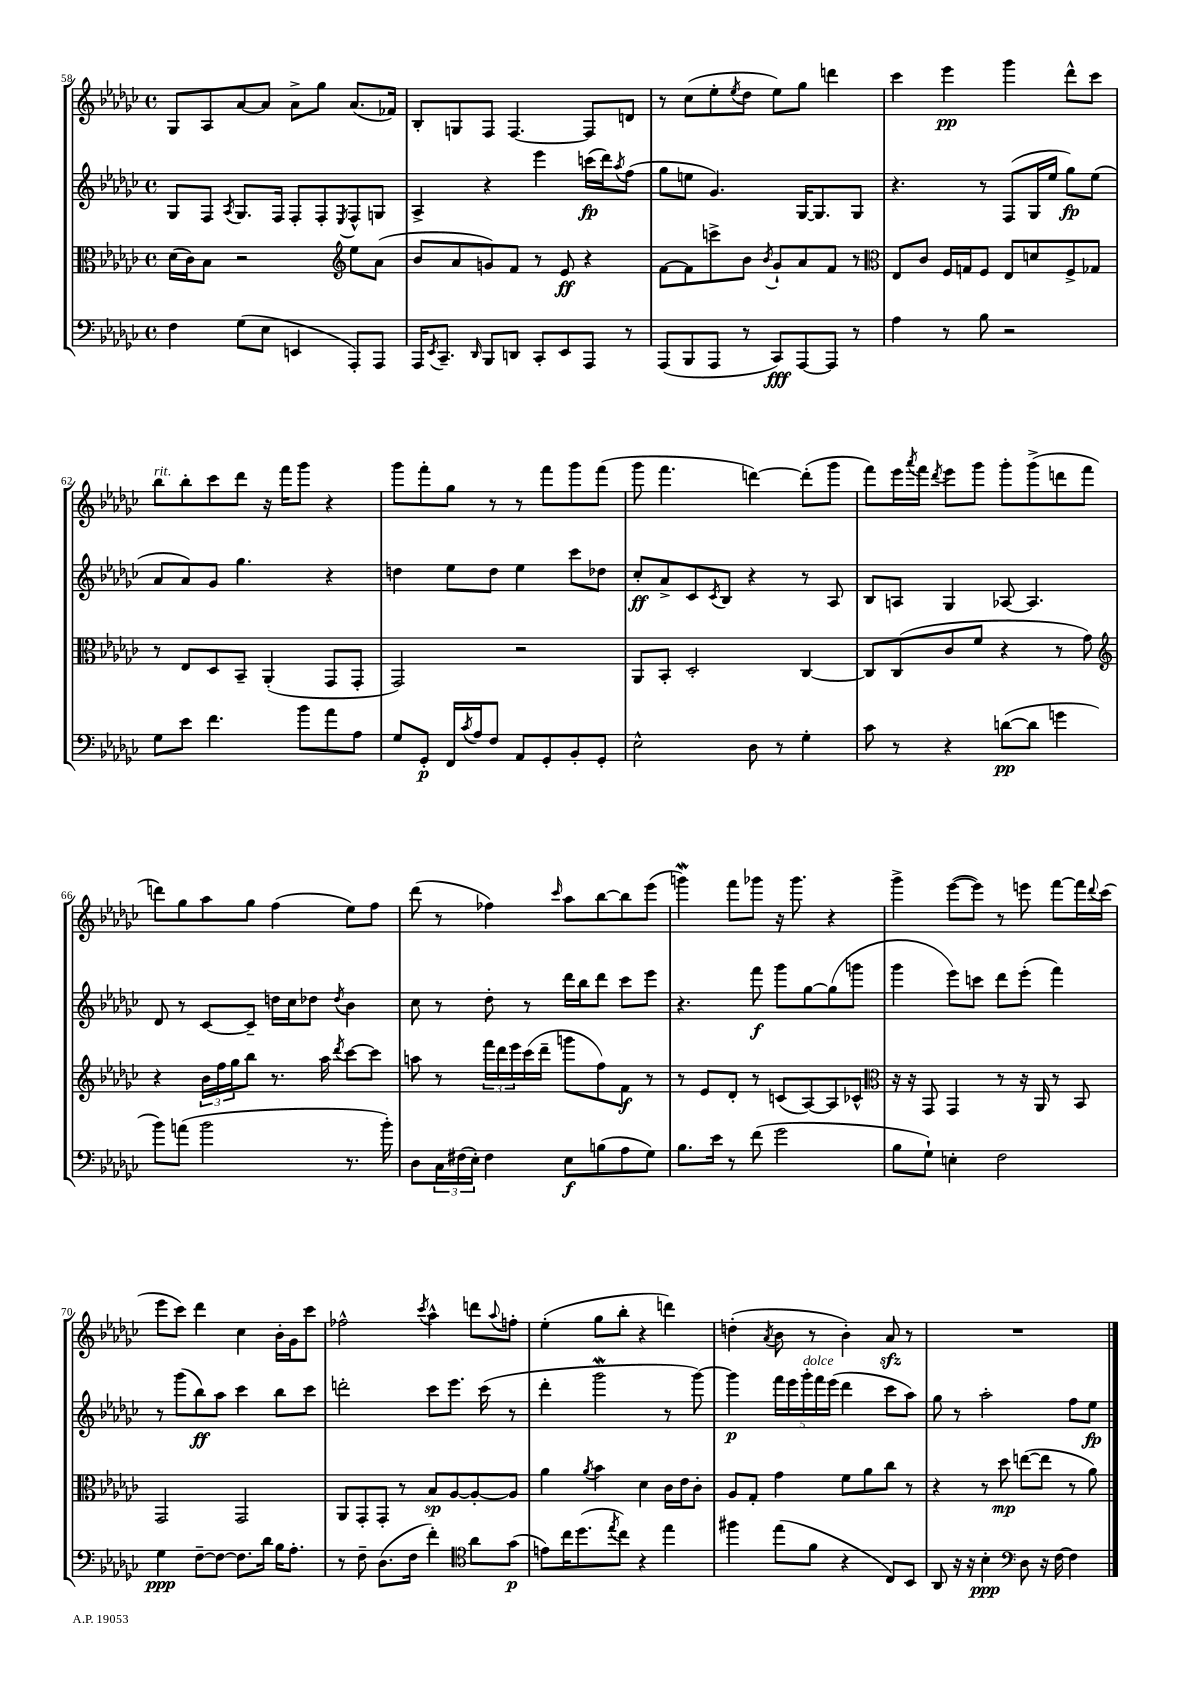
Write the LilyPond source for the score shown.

<<
\new StaffGroup <<
\new Staff = "s0" {
    \clef treble \key ges \major \defaultTimeSignature \time 4/4
    ges8 aes8 aes'8~ aes'8 aes'8-> ges''8 aes'8.( fes'16) |
    bes8-. g8 f8 f4.~ f8 d'8 |
    r8 ces''8( ees''8-. \acciaccatura { ees''8 } des''8 ees''8) ges''8 d'''4 |
    ces'''4 ees'''4\pp ges'''4 des'''8-^ ces'''8 |
    bes''8^\markup { \italic "rit." } bes''8-. ces'''8 des'''8 r16 f'''16 ges'''8 r4 |
    ges'''8 f'''8-. ges''8 r8 r8 f'''8 ges'''8 f'''8( |
    ges'''8 f'''4. d'''4~) d'''8-.( ges'''8 |
    f'''8) ees'''16 \acciaccatura { aes'''8 } f'''16 \acciaccatura { des'''8 } ees'''8 ges'''8 ges'''8-. ges'''8->( d'''8 f'''8 |
    d'''8) ges''8 aes''8 ges''8 f''4( ees''8) f''8 |
    des'''8( r8 fes''4) \grace { ces'''16 } aes''8 bes''8~ bes''8 ees'''8( |
    g'''4\mordent) f'''8 ges'''8 r16 ges'''8. r4 |
    ges'''4-> ees'''8~( ees'''8) r8 e'''8 f'''8~ f'''16 \appoggiatura { des'''8 } ces'''16( |
    ees'''8 ces'''8) des'''4 ces''4 bes'16-. ges'16 ces'''8 |
    fes''2-^ \acciaccatura { ces'''8 } aes''4-^ d'''8 \appoggiatura { aes''8 } f''8-. |
    ees''4-.( ges''8 bes''8-. r4 d'''4) |
    d''4-.( \acciaccatura { aes'8 } bes'8 r8 bes'4-.) aes'8\sfz r8 |
    R1 \bar "|." |
}
\new Staff = "s1" {
    \clef treble \key ges \major \defaultTimeSignature \time 4/4
    ges8 f8 \acciaccatura { aes8 } ges8. f16 f8-. f8-. \acciaccatura { ees8 } f8-^ g8 |
    aes4-> r4 ees'''4 c'''16\fp( des'''16) \acciaccatura { aes''8 } f''8( |
    ges''8 e''8 ges'4.) ges16~ ges8. ges8 |
    r4. r8 f8( ges16 ees''16 ges''8\fp) ees''8( |
    aes'8 aes'8) ges'8 ges''4. r4 |
    d''4 ees''8 d''8 ees''4 ces'''8 des''8 |
    ces''8-.\ff aes'8-> ces'8 \acciaccatura { ces'8 } bes8 r4 r8 aes8 |
    bes8 a8 ges4 aes8~ aes4. |
    des'8 r8 ces'8~ ces'8-- d''16 ces''16 des''8 \acciaccatura { des''8 } bes'4 |
    ces''8 r8 des''8-. r8 des'''16 bes''16 des'''8 ces'''8 ees'''8 |
    r4. f'''8\f ges'''8 ges''8~ ges''8( g'''8 |
    ges'''4 ees'''8) c'''8 des'''8 ees'''8-.( f'''4) |
    r8 ges'''8( bes''8\ff) aes''8 ces'''4 bes''8 ces'''8 |
    d'''2-. ces'''8 ees'''8. ces'''16( r8 |
    des'''4-. ges'''2\mordent r8 ges'''8~) |
    ges'''4\p \tuplet 5/4 { f'''16 ees'''16 ges'''16-.^\markup { \italic "dolce" } f'''16 ees'''16( } des'''4 ces'''8 aes''8) |
    ges''8 r8 aes''2-. f''8 ees''8\fp \bar "|." |
}
\new Staff = "s2" {
    \clef alto \key ges \major \defaultTimeSignature \time 4/4
    des'16( ces'16) bes8 r2 \clef treble ees''8 aes'8( |
    bes'8 aes'8 g'8) f'8 r8 ees'8\ff r4 |
    f'8~ f'8 c'''8-> bes'8 \acciaccatura { bes'8 } ges'8-! aes'8 f'8 r8 |
    \clef alto ees8 ces'8 f16 g16 f8 ees8 d'8 f8-> ges8 |
    r8 ees8 des8 bes,8-- aes,4-.( ges,8 ges,8-. |
    ges,2) r2 |
    aes,8 bes,8-. des2-. ces4~ |
    ces8 ces8( ces'8 f'8 r4 r8 ges'8) |
    \clef treble r4 \tuplet 3/2 { bes'16 f''16 ges''16 } bes''8 r8. aes''16 \acciaccatura { des'''8 } ces'''8~ ces'''8 |
    a''8 r8 \tuplet 3/2 { f'''16 des'''16 ees'''16 } ces'''16( des'''16-- g'''8 f''8) f'8\f r8 |
    r8 ees'8 des'8-. r8 c'8( aes8~) aes8 ces'8-^ |
    \clef alto r16 r16 ges,8 ges,4 r8 r16 aes,16 r8 bes,8 |
    ges,2 ges,2 |
    aes,8 ges,8-. ges,8-. r8 bes8\sp aes8~ aes8~-. aes8 |
    aes'4 \acciaccatura { aes'8 } bes'4 des'4 ces'16 ees'16 ces'8-. |
    aes8 ges8-. ges'4 f'8 aes'8 ces''8 r8 |
    r4 r8 des''8\mp e''8~( e''8 r8 aes'8) \bar "|." |
}
\new Staff = "s3" {
    \clef bass \key ges \major \defaultTimeSignature \time 4/4
    f4 ges8( ees8 e,4 aes,,8-.) aes,,8 |
    aes,,16 \acciaccatura { ees,8 } ces,8.-- \grace { des,16 } bes,,8 d,8 ces,8-. ees,8 aes,,8 r8 |
    aes,,8( bes,,8 aes,,8 r8 ces,8\fff) aes,,8~ aes,,8 r8 |
    aes4 r8 bes8 r2 |
    ges8 ees'8 f'4. bes'8 aes'8 aes8 |
    ges8 ges,8-.\p f,16 \acciaccatura { ces'8 } aes16 f8 aes,8 ges,8-. bes,8-. ges,8-. |
    ees2-^ des8 r8 ges4-. |
    ces'8 r8 r4 d'8~\pp( d'8 g'4 |
    bes'8) a'8( bes'2 r8. bes'16-.) |
    des8 \tuplet 3/2 { ces16 fis16( ees16-.) } fis4 ees8\f b8( aes8 ges8) |
    bes8. ees'16 r8 f'8( ges'2 |
    bes8 ges8-!) e4-. f2 |
    ges4\ppp f8~-- f8~ f8. des'16 bes16 aes8.-. |
    r8 f8-- des8.( f16 f'4-.) \clef tenor aes'8 ges'8\p( |
    e'8) ces''16 des''8.( \acciaccatura { ees''8 } ces''8) r4 ees''4 |
    fis''4 ees''8( f'8 r4 ces8) bes,8 |
    aes,8 r16 r16 bes4-.\ppp \clef bass des8 r16 f16~ f4 \bar "|." |
}
>>
>>
\layout { \context { \Score currentBarNumber = #58 } }
